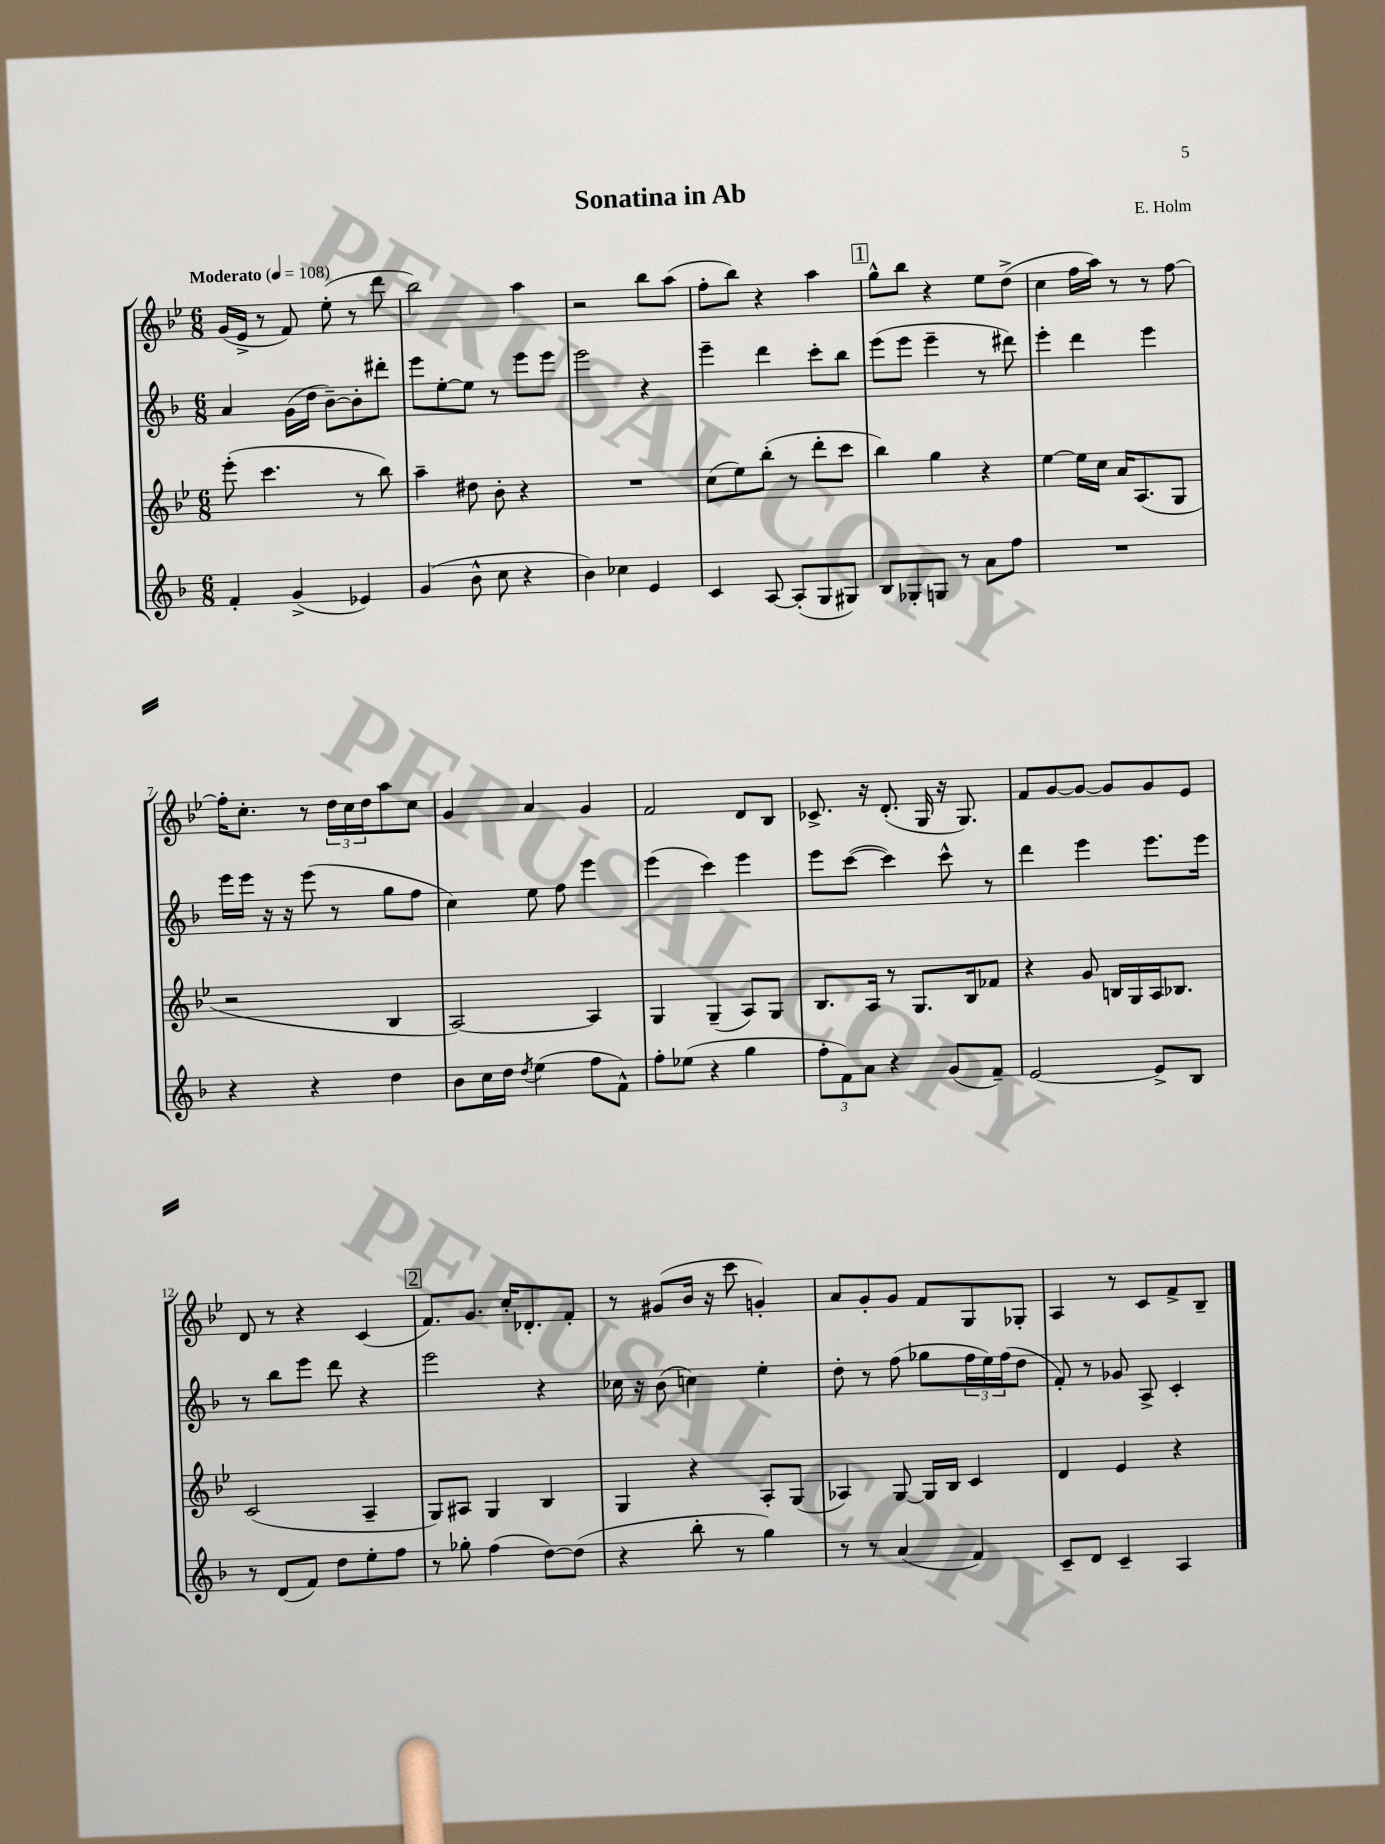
\header { title = "Sonatina in Ab" composer = "E. Holm" }
<<
\new StaffGroup <<
\new Staff = "s0" {
    \clef treble \key bes \major \numericTimeSignature \time 6/8 \tempo "Moderato" 4 = 108
    g'16( ees'16-> r8 f'8) ees''8-.( r8 d'''8 |
    bes''2) a''4 |
    r2 bes''8 a''8( |
    f''8-. bes''8) r4 a''4 |
    \mark \markup { \box "1" } g''8-^ bes''8 r4 ees''8 d''8->( |
    c''4 f''16 a''16) r8 r8 f''8~ |
    f''16-. c''8.-. r8 \tuplet 3/2 { d''16 c''16 d''16 } a''8 c''8 |
    g'4 a'4 g'4 |
    f'2 d'8 bes8 |
    ces'8.-> r16 d'8.-.( g16 r16 g8.) |
    f'8 g'8~ g'8~ g'8 g'8 ees'8 |
    d'8 r8 r4 c'4( |
    \mark \markup { \box "2" } f'8.) g'8. c''16-. des'8.-. f'8-. |
    r8 gis'8( bes'16 r16 c'''8 g'4-.) |
    a'8 g'8-. g'8 f'8 g8 ges8-. |
    a4 r8 c'8 f'8-> bes8-- \bar "|." |
}
\new Staff = "s1" {
    \clef treble \key f \major \numericTimeSignature \time 6/8
    a'4 g'16( d''16 bes'8~--) bes'8-. dis'''8-. |
    e'''8 e''8~-. e''8 r8 e'''8 e'''8 |
    e'''2 r4 |
    e'''4-- d'''4 c'''8-. bes''8 |
    \mark \markup { \box "1" } e'''8( e'''8 e'''4-- r8 dis'''8) |
    e'''4-. d'''4 e'''4 |
    e'''16 e'''16 r16 r16 e'''8( r8 g''8 f''8 |
    c''4) e''8 f''8 e'''4 |
    e'''4( c'''4) e'''4 |
    e'''8 c'''8~( c'''4) c'''8-^ r8 |
    d'''4 e'''4 e'''8. e'''16 |
    r8 bes''8 e'''8 d'''8 r4 |
    \mark \markup { \box "2" } e'''2 r4 |
    ces''16 r16 bes'8( c''4) e''4-. |
    d''8-. r8 f''8( ges''8 \tuplet 3/2 { f''16 e''16) f''16( } d''8 |
    f'8-.) r8 ges'8 a8-> c'4-. \bar "|." |
}
\new Staff = "s2" {
    \clef treble \key bes \major \numericTimeSignature \time 6/8
    ees'''8-.( c'''4. r8 bes''8) |
    a''4-- dis''8 bes'8-. r4 |
    R2. |
    c''8( ees''8) bes''8-.( r8 d'''8-. c'''8 |
    \mark \markup { \box "1" } bes''4) g''4 r4 |
    ees''4~ ees''16 c''16 a'16 a8.( g8 |
    r2 bes4 |
    a2~) a4 |
    g4 g4--( a8) g8 |
    bes8. a16 r8 g8. bes16 fes'8 |
    r4 g'8 b16 g16 a16 bes8. |
    c'2( a4-- |
    \mark \markup { \box "2" } g8) ais8 g4 bes4 |
    g4 r4 a8-. g8( |
    aes4) g8~ g16 bes16 c'4 |
    d'4 ees'4 r4 \bar "|." |
}
\new Staff = "s3" {
    \clef treble \key f \major \numericTimeSignature \time 6/8
    f'4-. g'4->( ees'4) |
    g'4( bes'8-^ c''8 r4 |
    bes'4) ces''4 e'4 |
    c'4 a8~ a8-.( g8 gis8) |
    \mark \markup { \box "1" } bes8 ges8-. g8 r8 a'8 f''8 |
    R2. |
    r4 r4 d''4 |
    bes'8 c''16 d''16 \acciaccatura { d''8 } e''4( f''8 f'8-^) |
    f''8-. ees''8( r4 g''4 |
    \tuplet 3/2 { f''8-. f'8) a'8 } r4 g'8( f'8--) |
    e'2~ e'8-> bes8 |
    r8 d'8( f'8) d''8 e''8-. f''8 |
    \mark \markup { \box "2" } r8 ges''8-. f''4( d''8~) d''8( |
    r4 bes''8-. r8 g''4) |
    r8 r8 a'4( f'4) |
    c'8-- d'8 c'4-- a4 \bar "|." |
}
>>
>>
